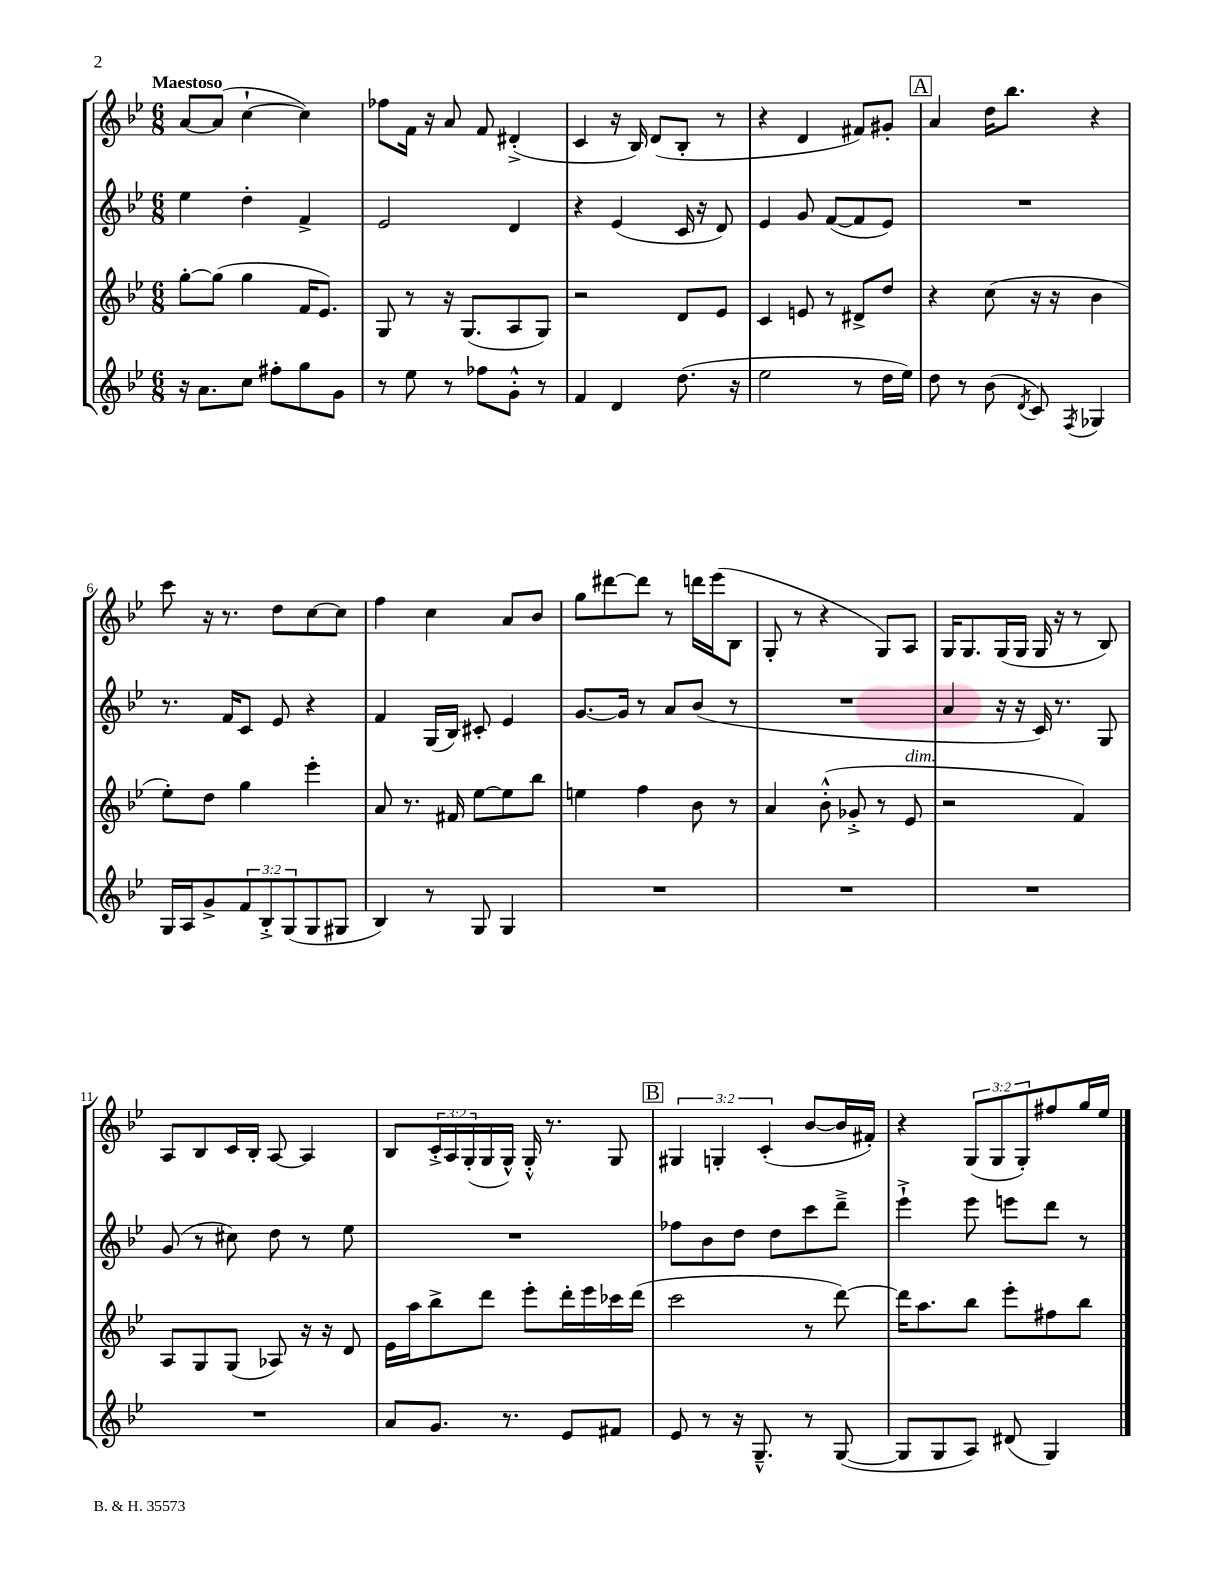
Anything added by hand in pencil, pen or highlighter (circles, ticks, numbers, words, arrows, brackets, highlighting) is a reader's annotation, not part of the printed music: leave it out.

**kern	**kern	**kern	**kern
*staff4	*staff3	*staff2	*staff1
*clefG2	*clefG2	*clefG2	*clefG2
*k[b-e-]	*k[b-e-]	*k[b-e-]	*k[b-e-]
*M6/8	*M6/8	*M6/8	*M6/8
16r	[8gg'\L	4ee-\	[8a/L
8.a\L	.	.	.
.	(8gg\]J	.	(8a/]J
8cc\J	4gg\	4dd'\	[4cc`\
8ff#'\L	.	.	.
8gg\	16f/LK	4f^/	4cc\])
.	8.e-/J)	.	.
8g\J	.	.	.
=	=	=	=
8r	8G/	2e-/	8ff-\L
8ee-\	8r	.	16f\Jk
.	.	.	16r
8r	16r	.	8a/
.	(8.G/L	.	.
8ff-\L	.	.	8f/
8g'^^\J	8A/	4d/	(4d#'^/
8r	8G/J)	.	.
=	=	=	=
4f/	2r	4r	4c/
4d/	.	(4e-/	16r
.	.	.	16B-/)
.	.	.	(8d/L
(8.dd\	8d/L	16c/	8B-'/J
.	.	16r	.
.	8e-/J	8d/)	8r
16r	.	.	.
=	=	=	=
2ee-\	4c/	4e-/	4r
.	8e/	8g/	4d/
.	8r	([8f/L	.
8r	8d#^/L	8f/]	8f#/L)
16dd\LL	8dd/J	8e-/J)	8g#'/J
16ee-\JJ)	.	.	.
=	=	=	=
8dd\	4r	2.r	4a/
8r	.	.	.
(8b-\	(8cc\	.	16dd\LK
.	.	.	8.bb-\J
8qd/	.	.	.
8c/)	16r	.	.
.	16r	.	.
8qF/	.	.	.
4G-/	4b-\	.	4r
=	=	=	=
16G/LL	8ee-'\L)	8.r	8ccc\
16A/J	.	.	.
8g^/	8dd\J	.	16r
.	.	16f/LK	8.r
12f/	4gg\	8c/J	.
12B-'^/	.	.	.
.	.	8e-/	8dd\L
(12G/	.	.	.
8G/	4eee-'\	4r	[8cc\
8G#/J	.	.	8cc\]J
=	=	=	=
4B-/)	8a/	4f/	4ff\
.	8.r	.	.
8r	.	(16G/LL	4cc\
.	16f#/	16B-/JJ)	.
8G/	[8ee-\L	8c#'/	.
4G/	8ee-\]	4e-/	8a/L
.	8bb-\J	.	8b-/J
=	=	=	=
2.r	4ee\	[8.g/L	8gg\L
.	.	.	[8ddd#\
.	.	16g/]Jk	.
.	4ff\	8r	8ddd#\]J
.	.	8a/L	8r
.	8b-\	(8b-/J	16ddd\LL
.	.	.	(16eee-\J
.	8r	8r	8B-\J
=	=	=	=
2.r	4a/	2.r	8G'/
.	.	.	8r
.	(8b-'^^\	.	4r
.	8g-'^/	.	.
.	8r	.	8G/L)
.	8e-/	.	8A/J
=	=	=	=
2.r	2r	4a/	16G/LK
.	.	.	8.G/
.	.	16r	(16G/L
.	.	16r	16G/JJ
.	.	16c/)	16G/
.	.	8.r	16r
.	4f/)	.	8r
.	.	8G/	8B-/)
=	=	=	=
2.r	8A/L	(8g/	8A/L
.	8G/	8r	8B-/
.	(8G/J	8cc#\)	16c/L
.	.	.	16B-'/JJ
.	8A-/)	8dd\	[8A/
.	16r	8r	4A/]
.	16r	.	.
.	8d/	8ee-\	.
=	=	=	=
8a/L	16e-\LL	2.r	8B-/L
.	16aa\J	.	.
8.g/J	8bb-^\	.	24c'^/L
.	.	.	24A/
.	.	.	(24G'/
.	8ddd\J	.	16G/
8.r	.	.	16G^^/JJ)
.	8eee-'\L	.	16G'^^/
.	.	.	8.r
8e-/L	16ddd'\L	.	.
.	16eee-\	.	.
8f#/J	16ccc-\	.	8G/
.	(16ddd\JJ	.	.
=	=	=	=
8e-/	2ccc\	8ff-\L	6G#/
8r	.	8b-\	.
.	.	.	6G'/
16r	.	8dd\J	.
8.G~^^/	.	.	.
.	.	.	(6c'/
.	.	8dd\L	.
8r	8r	8ccc\	[8b-/L
([8G/	[8ddd\)	8ddd~^\J	16b-/]L
.	.	.	16f#'/JJ)
=	=	=	=
8G/]L	16ddd\]LK	4eee-`^\	4r
.	8.aa\	.	.
8G/	.	.	.
8A/J)	8bb-\J	8eee-\	(12G/L
.	.	.	12G/
(8d#/	8eee-'\L	8eee\L	.
.	.	.	12G'/)
4G/)	8ff#\	8ddd\J	8ff#/
.	8bb-\J	8r	16gg/L
.	.	.	16ee-/JJ
==	==	==	==
*-	*-	*-	*-
